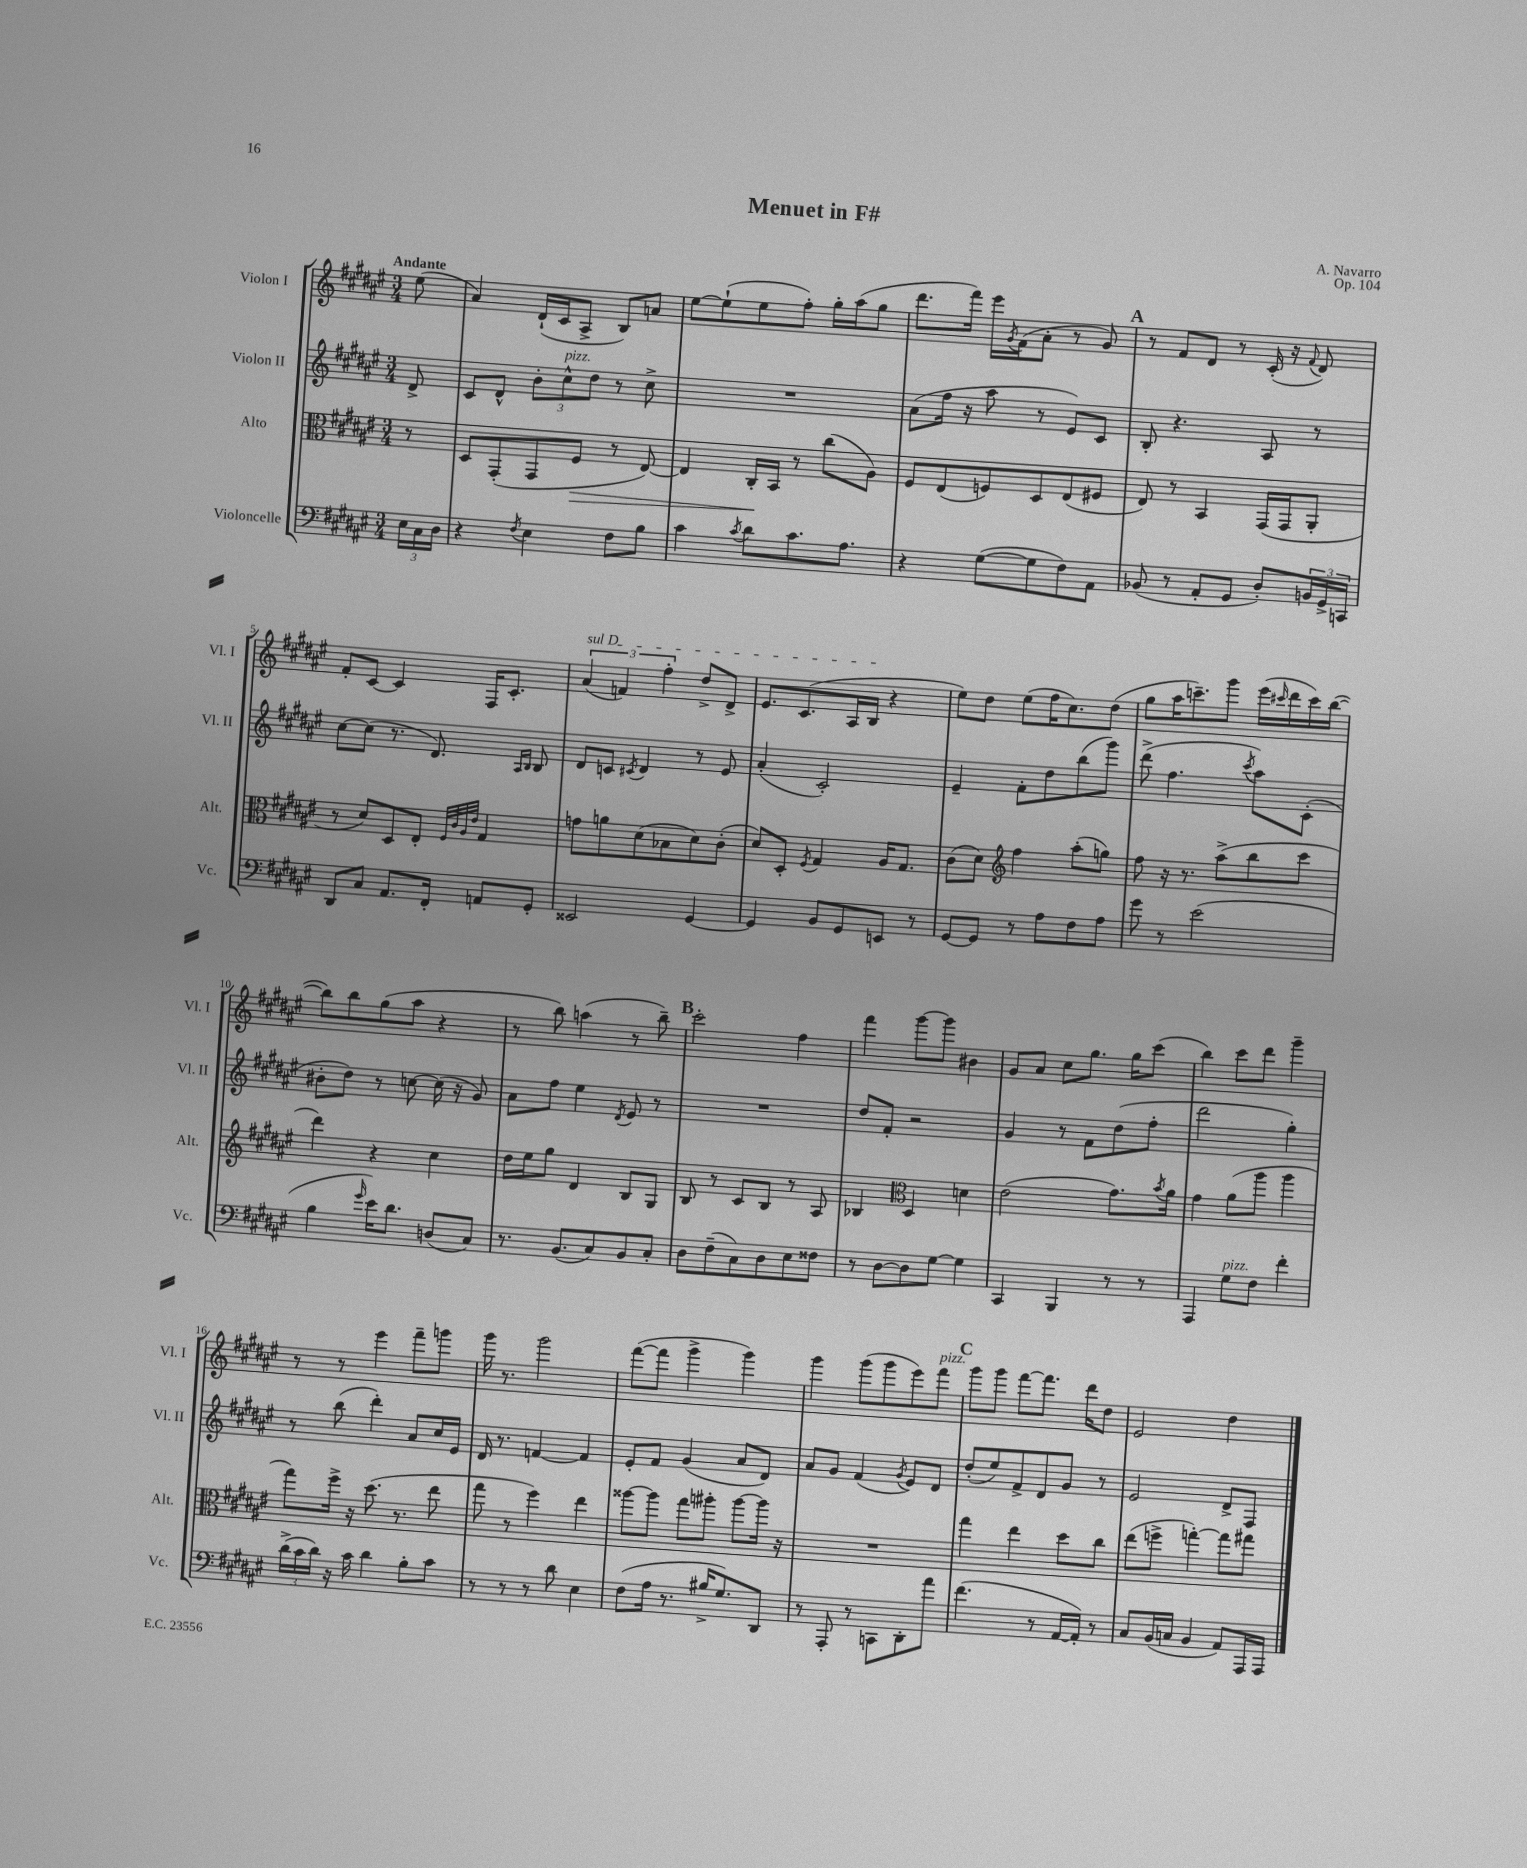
\header { title = "Menuet in F#" composer = "A. Navarro" opus = "Op. 104" }
<<
\new StaffGroup <<
\new Staff = "s0" \with { instrumentName = "Violon I" shortInstrumentName = "Vl. I" } {
    \clef treble \key fis \major \numericTimeSignature \time 3/4 \partial 8 \tempo "Andante"
    eis''8( |
    ais'4) dis'16-!( cis'16 ais8-> b8) a'8 |
    eis''8~ eis''8-!( eis''8 fis''8-.) gis''16-. ais''16( gis''8 |
    dis'''8. fis'''16) eis'''16 \acciaccatura { gis'8 } fis'16( ais'8-. r8 gis'8) |
    \mark \markup { \bold "A" } r8 fis'8 dis'8 r8 cis'16-.( r16 \appoggiatura { fis'8 } dis'8) |
    fis'8-. cis'8~ cis'4 fis16 cis'8.-. |
    \tuplet 3/2 { \once \override TextSpanner.bound-details.left.text = \markup { \italic "sul D" } ais'4\startTextSpan( f'4) fis''4-. } dis''8-> dis'8-> |
    eis'8. cis'8.( ais16 b16\stopTextSpan r4 |
    eis''8) dis''8 eis''8( fis''16 cis''8.) dis''8( |
    gis''8 ais''16 c'''8.--) gis'''8 eis'''16( \grace { cis'''16 } dis'''16 cis'''16) b''16~( |
    b''8) b''8 gis''8( ais''8 r4 |
    r8 b''8) a''4( r8 b''8--) |
    \mark \markup { \bold "B" } cis'''2-. fis''4 |
    fis'''4 gis'''8~ gis'''8 bis'4 |
    gis'8 ais'8 cis''8 gis''8. gis''16 cis'''8( |
    b''4) cis'''8 dis'''8 gis'''4-- |
    r8 r8 eis'''4 fis'''8-- g'''8 |
    gis'''16 r8. gis'''2 |
    fis'''8~( fis'''8 gis'''4-> gis'''4) |
    gis'''4 gis'''8( gis'''8 eis'''8) fis'''8^\markup { \italic "pizz." } |
    \mark \markup { \bold "C" } gis'''8 gis'''8 fis'''8~ fis'''8. dis'''16 dis''8 |
    eis'2 dis''4 \bar "|." |
}
\new Staff = "s1" \with { instrumentName = "Violon II" shortInstrumentName = "Vl. II" } {
    \clef treble \key fis \major \numericTimeSignature \time 3/4 \partial 8
    dis'8-> |
    cis'8 dis'8-^ \tuplet 3/2 { b'8-. cis''8-^^\markup { \italic "pizz." } dis''8 } r8 cis''8-> |
    R2. |
    ais'8( fis''16 r16 ais''8 r8 eis'8) cis'8 |
    \mark \markup { \bold "A" } b8-. r4. ais8 r8 |
    cis''8~ cis''8( r8. dis'8.) \grace { ais16 b16 } b8 |
    dis'8 c'8 \acciaccatura { cis'8 } dis'4 r8 eis'8 |
    ais'4-.( cis'2-.) |
    eis'4-- fis'8-. dis''8 b''8( gis'''8) |
    dis'''8->( fis''4. \acciaccatura { cis'''8 } ais''8) cis'8-.( |
    bis'8-. dis''8) r8 c''8~ c''16( r16 gis'8) |
    ais'8 fis''8 eis''4 \acciaccatura { dis'8 } eis'8 r8 |
    \mark \markup { \bold "B" } R2. |
    dis''8 fis'8-. r2 |
    gis'4 r8 fis'8 dis''8( fis''8-. |
    dis'''2 gis''4-.) |
    r8 b''8( dis'''4-.) ais'8 cis''16 eis'16 |
    dis'16 r8. f'4~ f'4 |
    eis'8-. fis'8 gis'4( ais'8 dis'8) |
    ais'8 gis'8 fis'4( \acciaccatura { gis'8 } eis'8) dis'8 |
    \mark \markup { \bold "C" } dis''8-.( eis''8) fis'8-> dis'8 gis'8 r8 |
    eis'2 dis'8-> fis8 \bar "|." |
}
\new Staff = "s2" \with { instrumentName = "Alto" shortInstrumentName = "Alt." } {
    \clef alto \key fis \major \numericTimeSignature \time 3/4 \partial 8
    r8 |
    dis8 gis,8-.( gis,8 fis8\> r8 eis8~) |
    eis4 cis16-.\! b,16 r8 cis''8( ais8) |
    fis8 eis8( f8) dis8 eis8( fis8 |
    \mark \markup { \bold "A" } eis8) r8 b,4 gis,16( gis,16 ais,8-. |
    r8 dis'8) dis8 eis8-. \grace { fis32 cis'32 ais32 eis'32 } gis4 |
    g'8 a'8 dis'8( bes8 dis'8) cis'8-.( |
    dis'8) dis8-. \acciaccatura { fis8 } gis4 ais16 gis8. |
    cis'8( dis'8) \clef treble fis''4 ais''8-.( g''8) |
    fis''8 r16 r8. ais''8->( b''8 cis'''8 |
    dis'''4) r4 cis''4 |
    dis''16 eis''16 gis''8 dis'4 b8 gis8 |
    \mark \markup { \bold "B" } b8 r8 cis'8 b8 r8 ais8 |
    bes4 \clef alto dis4 d'4 |
    eis'2( gis'8.) \acciaccatura { b'8 } ais'16 |
    gis'4 ais'8( ais''8 ais''4 |
    gis''8) fis''16-> r16 dis''8.( r8. eis''8 |
    gis''8 r8 fis''4) eis''4 |
    aisis''8~ aisis''8 gis''8 ais''8-. ais''8~ ais''16 r16 |
    R2. |
    \mark \markup { \bold "C" } gis''4 eis''4 dis''8 cis''8 |
    eis''8( f''8-> g''4~-.) g''8 gis''8 \bar "|." |
}
\new Staff = "s3" \with { instrumentName = "Violoncelle" shortInstrumentName = "Vc." } {
    \clef bass \key fis \major \numericTimeSignature \time 3/4 \partial 8
    \tuplet 3/2 { eis16 cis16 dis16 } |
    r4 \acciaccatura { fis8 } eis4 fis8 b8 |
    cis'4 \acciaccatura { cis'8 } dis'8 cis'8. ais8. |
    r4 gis8~( gis8 fis8) ais,8 |
    \mark \markup { \bold "A" } bes,8( r8 ais,8-. gis,8 dis8-.) \tuplet 3/2 { b,16 gis,16-> c,16 } |
    dis,8 cis8 ais,8. fis,16-. a,8 gis,8-. |
    eisis,2 gis,4~ |
    gis,4 b,8 gis,8 e,8 r8 |
    gis,8~ gis,8 r8 ais8 fis8 ais8 |
    gis'8 r8 eis'2( |
    b4 \grace { gis'16 } eis'16) dis'8. d8( cis8) |
    r8. b,8.( cis8) b,8 cis8-. |
    \mark \markup { \bold "B" } dis8 fis8--( cis8) dis8 eis8 fisis8 |
    r8 dis8~ dis8 gis8~ gis4 |
    cis,4 b,,4 r8 r8 |
    ais,,4 gis8^\markup { \italic "pizz." } fis8 fis'4-. |
    \tuplet 3/2 { dis'16->( cis'16 dis'16) } r16 cis'16 dis'4 b8-. cis'8 |
    r8 r8 r8 dis'8 eis4 |
    fis8( ais16 r8. bis16-> gis8.) dis,8 |
    r8 ais,,8-. r8 c,8 dis,8-. ais'8 |
    \mark \markup { \bold "C" } fis'4.( r8 ais,16~ ais,16-.) r8 |
    cis8 b,16( c16 b,4 ais,8) ais,,16 ais,,16 \bar "|." |
}
>>
>>
